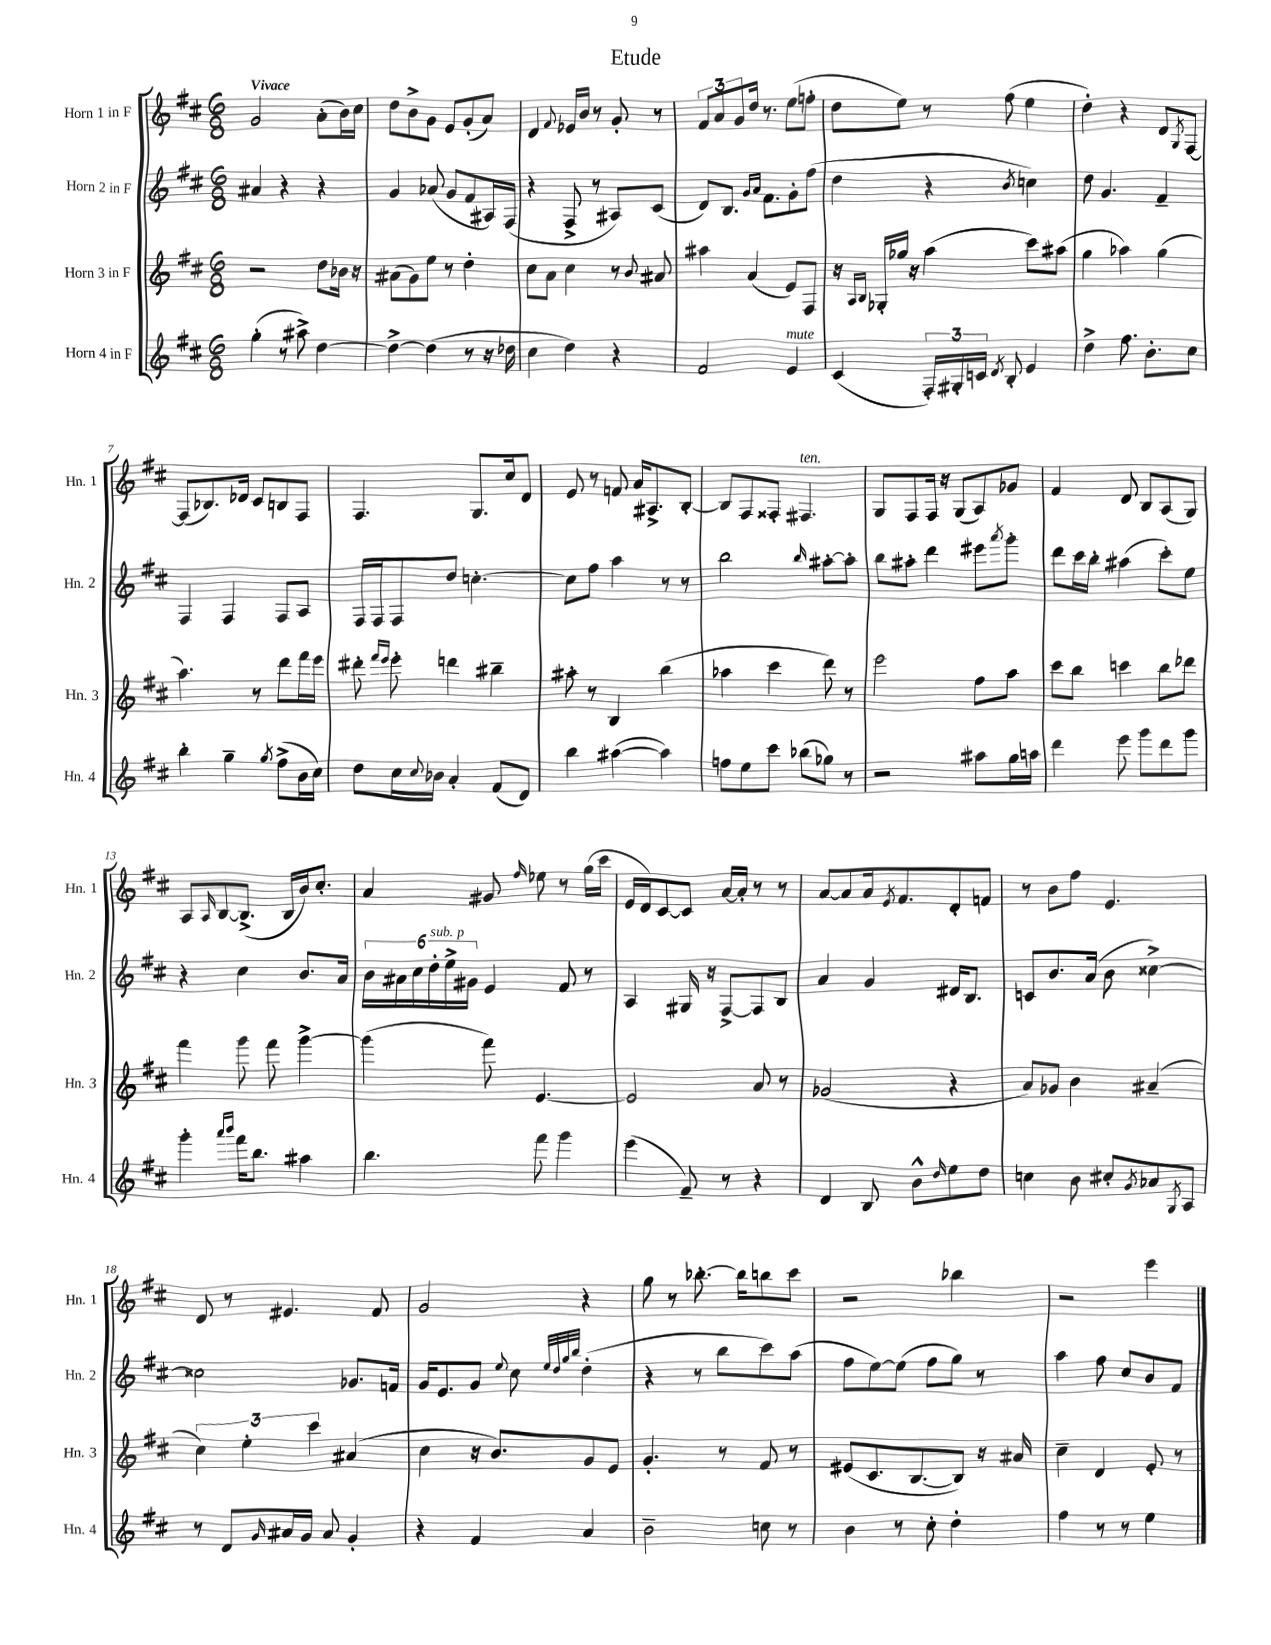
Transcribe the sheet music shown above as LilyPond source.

\header { title = "Etude" }
<<
\new StaffGroup <<
\new Staff = "s0" \with { instrumentName = "Horn 1 in F" shortInstrumentName = "Hn. 1" } {
    \clef treble \key d \major \numericTimeSignature \time 6/8 \tempo "Vivace"
    g'2 a'8-.( b'16) cis''16 |
    d''8 b'8-> g'8 e'8 g'8-.( a'8) |
    d'4 \appoggiatura { fis'8 } ees'16 b'16 r8 g'8-. r8 |
    \tuplet 3/2 { fis'8 a'8 g'8 } d''16 r8. e''8( f''8-. |
    d''8 e''8) r8 fis''8( e''4 |
    d''4-.) r4 d'8 \acciaccatura { g8 } fis8~ |
    fis8( bes8.) des'16 cis'8 b8 fis8 |
    fis4. g8. cis''16 d'8 |
    e'8 r8 f'8 a'16 ais8.-> b8~-. |
    b8 fis8 fisis8-. fis4.^\markup { \italic "ten." } |
    g8 fis8 fis16 r16 g8( a8) ges'8 |
    fis'4 d'8 b8 a8( g8) |
    a8 \grace { a16 } b8~ b8.->( b16 b'16) cis''8.-. |
    a'4 gis'8 \grace { fis''16 } ees''8 r8 g''16( cis'''16 |
    e'16 d'16) cis'8~ cis'8 a'16~ a'16-. r8 r8 |
    a'8~ a'8 a'16 \acciaccatura { e'8 } fis'8. d'8-. f'8 |
    r8 b'8 fis''8 e'4. |
    d'8 r8 eis'4. fis'8 |
    g'2 r4 |
    g''8 r8 bes''8.~-. bes''16 b''8 cis'''8 |
    r2 bes''4 |
    r2 e'''4 \bar "|." |
}
\new Staff = "s1" \with { instrumentName = "Horn 2 in F" shortInstrumentName = "Hn. 2" } {
    \clef treble \key d \major \numericTimeSignature \time 6/8
    ais'4 r4 r4 |
    g'4 aes'8( g'8 fis'8 ais16) fis16( |
    r4 fis8-> r8 ais8) cis'8( |
    d'8) b8. \grace { g'16 a'16 } fis'8. g'8-. fis''8( |
    d''4 r4 \acciaccatura { b'8 } c''4) |
    d''8 g'4. fis'4-- |
    fis4 fis4 fis8 a8 |
    fis16 fis16 fis8 d''8 c''4.~-. |
    c''8 fis''8 a''4 r8 r8 |
    b''2 \grace { b''16 } ais''8~-. ais''8-. |
    b''8 ais''8-. d'''4 eis'''8 \acciaccatura { a'''8 } g'''8-. |
    d'''8 cis'''16 b''16-. ais''4( cis'''8-.) e''8 |
    r4 cis''4 b'8. a'16 |
    \tuplet 6/4 { b'16 ais'16 cis''16 d''16-.^\markup { \italic "sub. p" } e''16-> gis'16 } e'4 fis'8 r8 |
    a4 gis16 r16 fis8~-> fis8 b8 |
    a'4 g'4 dis'16 b8. |
    c'8 b'8. a'16( b'8 cisis''4~->) |
    cisis''2 ges'8. f'16 |
    g'16 e'8. g'8 \appoggiatura { e''8 } cis''8 \grace { e''32 d''32 g''32 b''32 } d''4-.( |
    r4 r8 b''8 cis'''8) a''8( |
    fis''8 e''8~) e''8( fis''8 g''8) r8 |
    a''4 fis''8 cis''8 b'8 fis'8 \bar "|." |
}
\new Staff = "s2" \with { instrumentName = "Horn 3 in F" shortInstrumentName = "Hn. 3" } {
    \clef treble \key d \major \numericTimeSignature \time 6/8
    r2 d''8 bes'16 r16 |
    ais'8( g'8) e''8 r8 d''4-. |
    cis''8 a'8 cis''4 r8 \appoggiatura { b'8 } ais'8 |
    ais''4 a'4( e'8) fis8 |
    r16 \grace { a16 b16 } ges16-. ges''16 r16 a''4( cis'''8) ais''8( |
    g''4 aes''4) g''4( |
    a''4.) r8 d'''8 fis'''16 e'''16 |
    dis'''8-. \grace { fis'''16 e'''16 } e'''8-. d'''4 bis''4-- |
    ais''8-. r8 b4 b''4( |
    aes''4 cis'''4 d'''8) r8 |
    e'''2 fis''8 a''8 |
    cis'''8 b''8 c'''4 b''8 des'''8 |
    fis'''4 g'''8 fis'''8 g'''4~-> |
    g'''4( fis'''8) e'4.~ |
    e'2 a'8 r8 |
    ges'2( r4 |
    a'8) ges'8 b'4 ais'4--( |
    \tuplet 3/2 { cis''4) e''4-. cis'''4 } ais'4( |
    cis''4 r16 b'8.) g'8 e'8 |
    g'4.-. r8 fis'8 r8 |
    eis'8( cis'8. b8.~ b8) r16 ais'16 |
    cis''4-- d'4 e'8-. r8 \bar "|." |
}
\new Staff = "s3" \with { instrumentName = "Horn 4 in F" shortInstrumentName = "Hn. 4" } {
    \clef treble \key d \major \numericTimeSignature \time 6/8
    g''4-.( r8 ais''8->) d''4~ |
    d''4~-> d''4( r8 r16 des''16 |
    cis''4 d''4) r4 |
    fis'2 e'4^\markup { \italic "mute" } |
    cis'4( \tuplet 3/2 { fis16-.) gis16-. c'16 } \acciaccatura { d'8 } b8-. e'4 |
    d''4-> fis''8. b'8.-. cis''8 |
    b''4-. g''4-- \acciaccatura { g''8 } fis''8->( b'16 cis''16) |
    d''8 cis''16 \appoggiatura { cis''8 } bes'16 a'4-. fis'8( d'8) |
    b''4 ais''4~( ais''4) |
    f''8 e''8 cis'''8 bes''8( ges''8) r8 |
    r2 ais''8 g''16 a''16 |
    d'''4 e'''8 g'''8 d'''8 g'''8 |
    g'''4-. \grace { a'''16 b'''16 } fis'''16 b''8. ais''4 |
    b''4. fis'''8 g'''4 |
    e'''4( fis'8--) r8 r4 |
    d'4 b8 b'8-^ \grace { d''16 } e''8 d''8 |
    c''4 b'8 cis''8-. \acciaccatura { g'8 } aes'8 \acciaccatura { g8 } a8 |
    r8 d'8 \grace { g'16 } ais'16 g'16 ais'8 g'4-. |
    r4 fis'4 a'4 |
    b'2-- c''8 r8 |
    b'4 r8 cis''8-. d''4-. |
    fis''4 r8 r8 e''4 \bar "|." |
}
>>
>>
